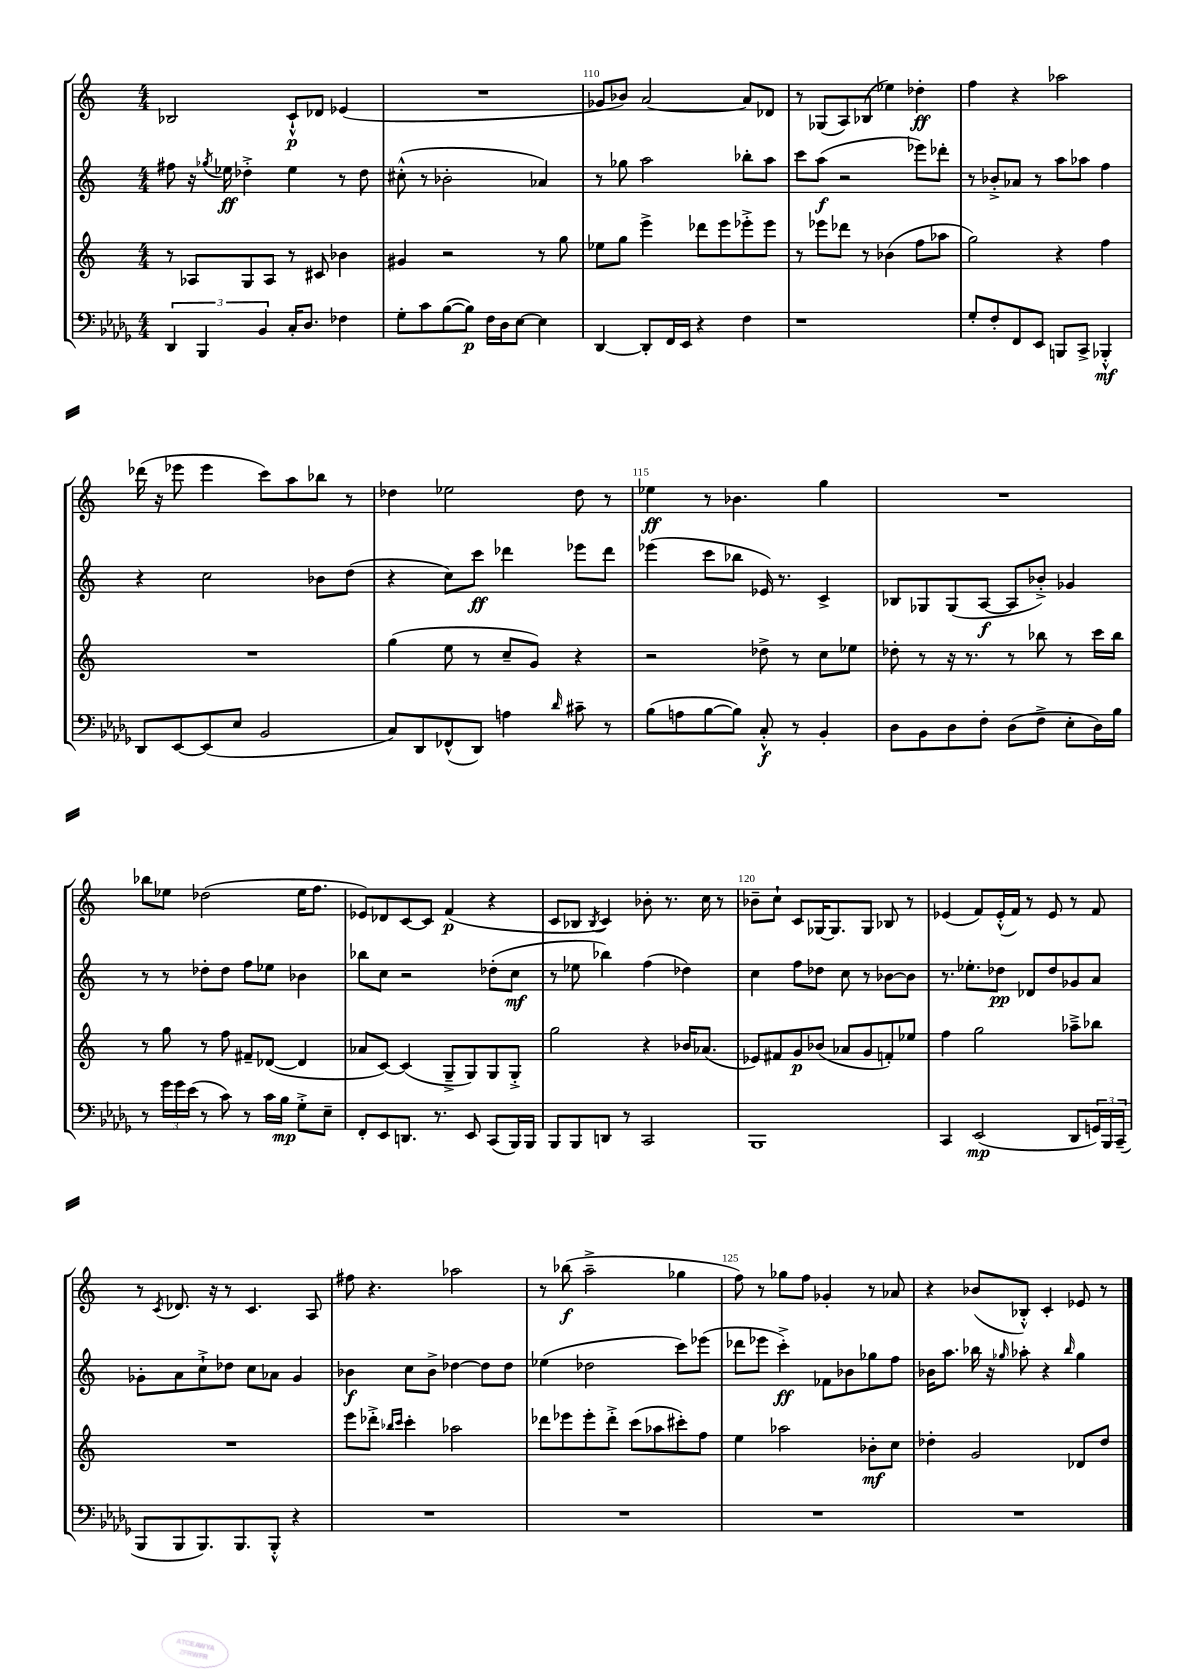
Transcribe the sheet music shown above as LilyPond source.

<<
\new StaffGroup <<
\new Staff = "s0" {
    \clef treble \key c \major \numericTimeSignature \time 4/4
    bes2 c'8-!-^\p des'8 ees'4( |
    R1 |
    ges'8 bes'8) a'2~ a'8 des'8 |
    r8 ges8( a8) bes8( ees''4) des''4-.\ff |
    f''4 r4 aes''2 |
    des'''16( r16 ees'''8 ees'''4 c'''8) a''8 bes''8 r8 |
    des''4 ees''2 des''8 r8 |
    ees''4\ff r8 bes'4. g''4 |
    R1 |
    bes''8 ees''8 des''2( ees''16 f''8. |
    ees'8) des'8 c'8~ c'8 f'4\p( r4 |
    c'8 bes8 \acciaccatura { bes8 } c'4) bes'8-. r8. c''16 r8 |
    bes'8-- c''8-! c'8 ges16~ ges8. ges8 bes8 r8 |
    ees'4( f'8) ees'16-.-^( f'16) r8 ees'8 r8 f'8 |
    r8 \acciaccatura { c'8 } des'8. r16 r8 c'4. a8 |
    fis''8 r4. aes''2 |
    r8 bes''8\f( a''2---> ges''4 |
    f''8) r8 ges''8 f''8 ges'4-. r8 aes'8 |
    r4 bes'8( bes8-.-^) c'4-. ees'8 r8 \bar "|." |
}
\new Staff = "s1" {
    \clef treble \key c \major \numericTimeSignature \time 4/4
    fis''8 r16 \acciaccatura { ges''8 } ees''16\ff des''4-.-> ees''4 r8 des''8 |
    cis''8-.-^( r8 bes'2-. aes'4) |
    r8 ges''8 a''2 bes''8-. a''8 |
    c'''8 a''8\f( r2 ees'''8) des'''8-. |
    r8 bes'8-.-> aes'8 r8 a''8 aes''8 f''4 |
    r4 c''2 bes'8 d''8( |
    r4 c''8) c'''8\ff des'''4 ees'''8 des'''8 |
    ees'''4( c'''8 bes''8 ees'16) r8. c'4-> |
    bes8 ges8 ges8( a8~\f a8 bes'8-.->) ges'4 |
    r8 r8 des''8-. des''8 f''8 ees''8 bes'4 |
    bes''8 c''8 r2 des''8-.( c''8\mf |
    r8 ees''8 bes''4) f''4( des''4) |
    c''4 f''8 des''8 c''8 r8 bes'8~ bes'8 |
    r8. ees''8.-. des''8\pp des'8 des''8 ges'8 a'8 |
    ges'8-. a'8 c''8-!-> des''8 c''8 aes'8 ges'4 |
    bes'4\f c''8 bes'8-> des''4~ des''8 des''8 |
    ees''4( des''2 c'''8) ees'''8( |
    des'''8 ees'''8 c'''4-.->\ff) fes'8 bes'8 ges''8 f''8 |
    bes'16 a''8. bes''16 r16 \grace { ges''16 } aes''8-. r4 \grace { bes''16 } ges''4 \bar "|." |
}
\new Staff = "s2" {
    \clef treble \key c \major \numericTimeSignature \time 4/4
    r8 aes8 g8 aes8 r8 cis'8 bes'4 |
    gis'4 r2 r8 g''8 |
    ees''8 g''8 e'''4-> des'''8 e'''8 ees'''8-.-> ees'''8 |
    r8 ees'''8 des'''8 r8 bes'4( f''8 aes''8 |
    g''2) r4 f''4 |
    R1 |
    g''4( e''8 r8 c''8-- g'8) r4 |
    r2 des''8-> r8 c''8 ees''8 |
    des''8-. r8 r16 r8. r8 bes''8 r8 c'''16 bes''16 |
    r8 g''8 r8 f''8 fis'8-- des'8~( des'4 |
    aes'8 c'8~) c'4( g8---> g8) g8 g8-.-> |
    g''2 r4 bes'16 aes'8.( |
    ees'8) fis'8 g'8\p bes'8( aes'8 g'8 f'8-.) ees''8 |
    f''4 g''2 aes''8---> bes''8 |
    R1 |
    e'''8 des'''8-.-> \grace { bes''16 c'''16 } c'''4-. aes''2 |
    des'''8 ees'''8 ees'''8-. des'''8-.-> c'''8( aes''8 cis'''8-.) f''8 |
    e''4 aes''2 bes'8-.\mf c''8 |
    des''4-. g'2 des'8 des''8 \bar "|." |
}
\new Staff = "s3" {
    \clef bass \key des \major \numericTimeSignature \time 4/4
    \tuplet 3/2 { des,4 bes,,4 bes,4 } c16-. des8. fes4 |
    ges8-. c'8 bes8~( bes8\p) f16 des16 ees8~ ees4 |
    des,4~ des,8-. f,16 ees,16 r4 f4 |
    r1 |
    ges8-. f8-. f,8 ees,8 b,,8 c,8-> bes,,4-.-^\mf |
    des,8 ees,8~ ees,8( ees8 bes,2 |
    c8) des,8 fes,8-^( des,8) a4 \grace { des'16 } cis'8-- r8 |
    bes8( a8 bes8~ bes8) c8-.-^\f r8 bes,4-. |
    des8 bes,8 des8 f8-. des8( f8-> ees8-. des16) bes16 |
    r8 \tuplet 3/2 { ges'16 ges'16 ees'16( } r8 c'8) r8 c'16 bes16\mp ges8-.-> ees8-- |
    f,8-. ees,8 d,8. r8. ees,8 c,8( bes,,16) bes,,16 |
    bes,,8 bes,,8 d,8 r8 c,2 |
    bes,,1 |
    c,4 ees,2\mp( des,8 \tuplet 3/2 { g,16) bes,,16 c,16--( } |
    bes,,8 bes,,8 bes,,8.) bes,,8. bes,,8-.-^ r4 |
    R1 |
    R1 |
    R1 |
    R1 \bar "|." |
}
>>
>>
\layout { \context { \Score currentBarNumber = #108 \override BarNumber.break-visibility = ##(#f #t #t) barNumberVisibility = #(every-nth-bar-number-visible 5) } }
